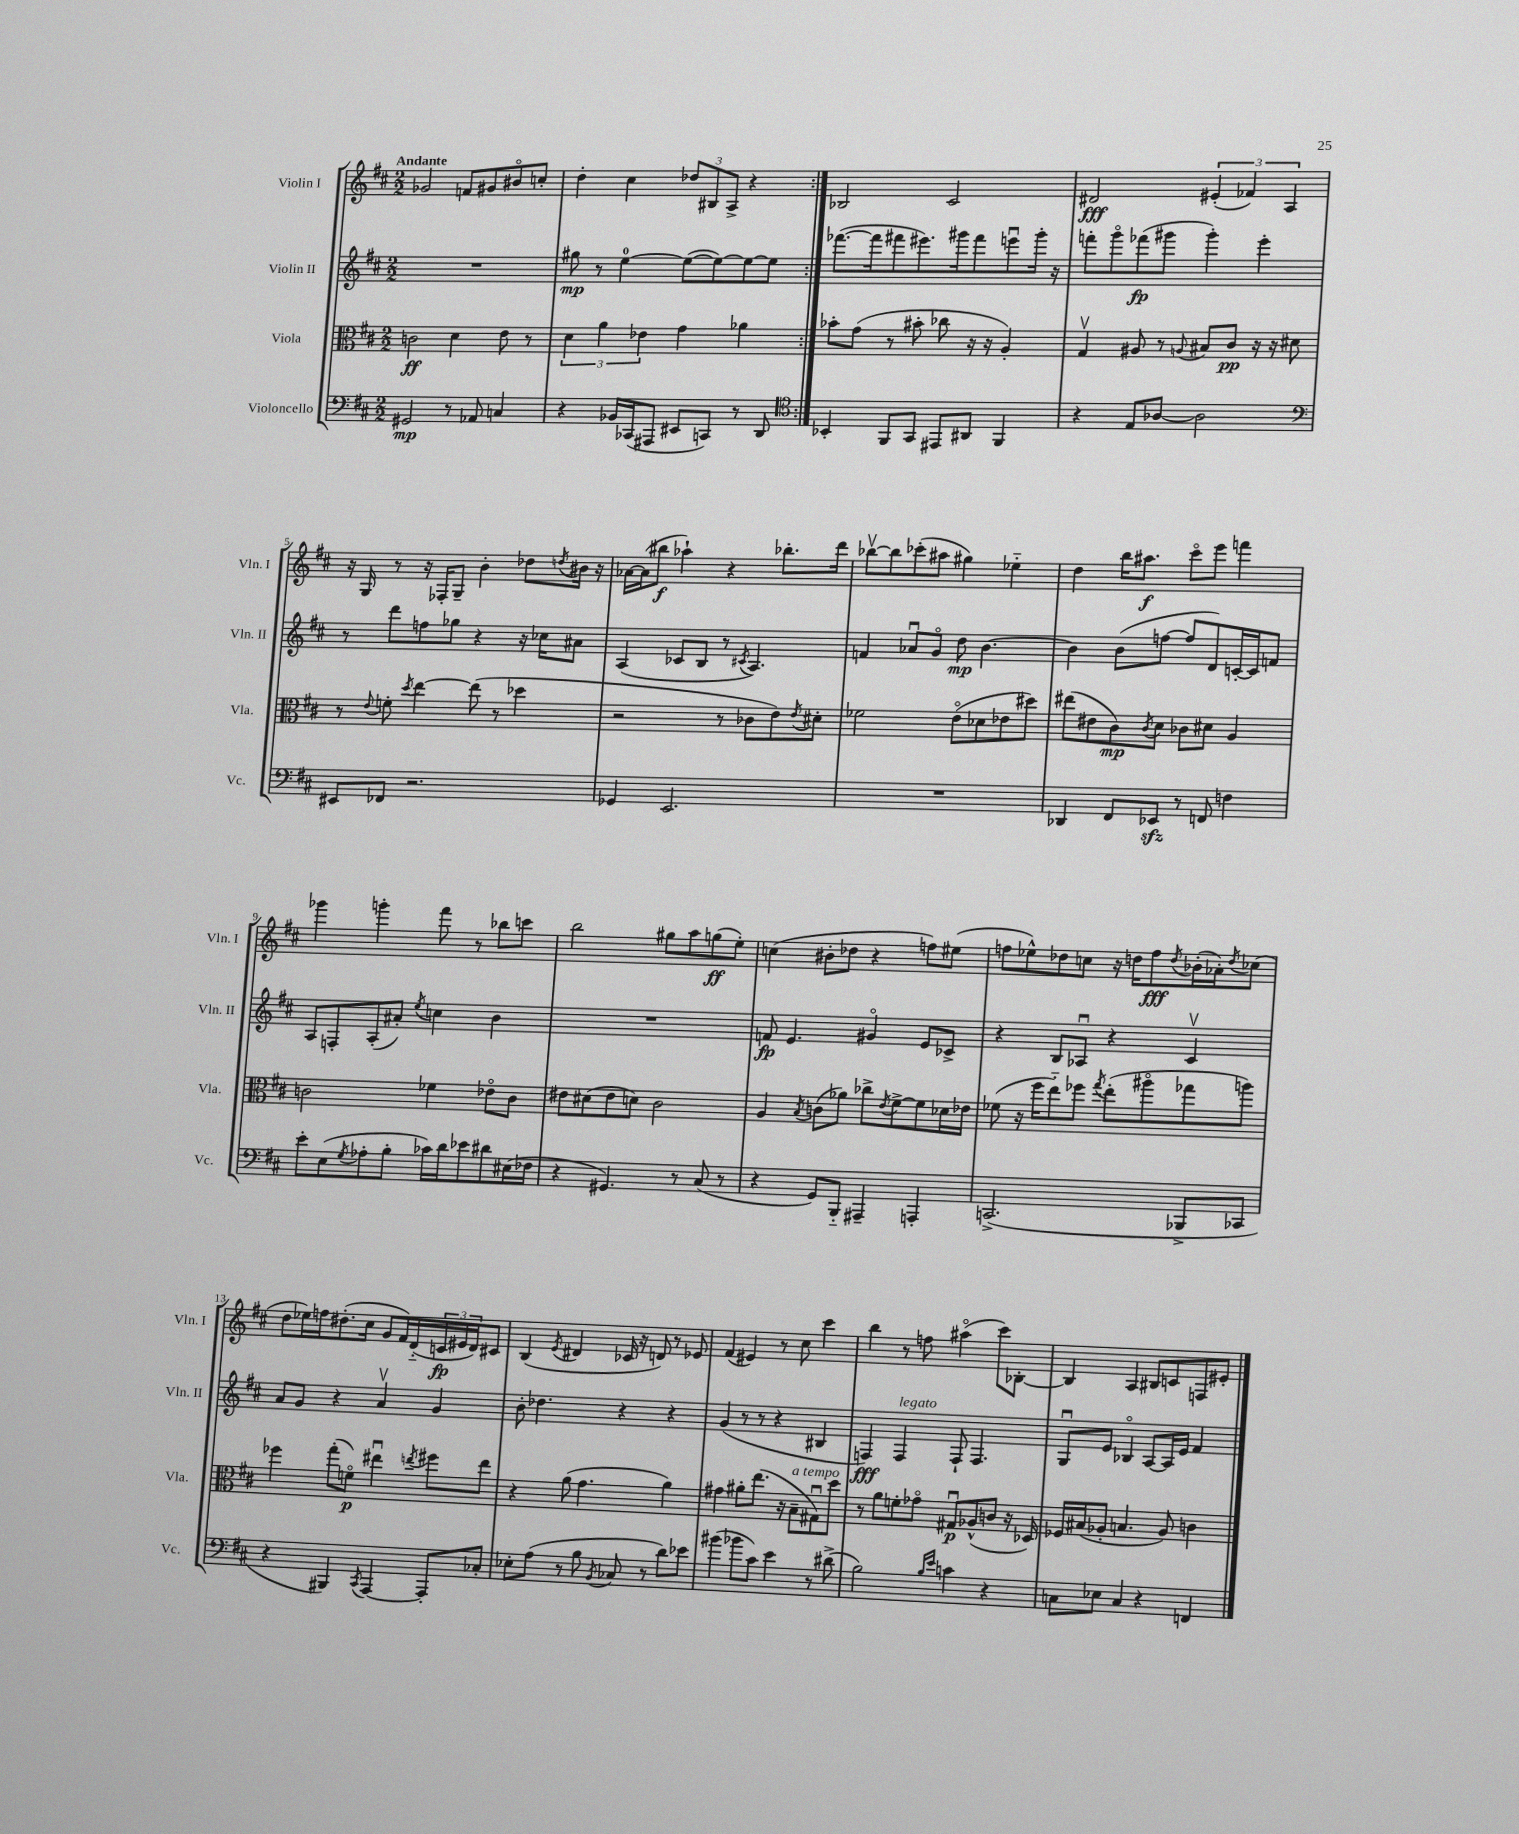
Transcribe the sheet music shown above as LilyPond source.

<<
\new StaffGroup <<
\new Staff = "s0" \with { instrumentName = "Violin I" shortInstrumentName = "Vln. I" } {
    \clef treble \key d \major \numericTimeSignature \time 2/2 \tempo "Andante"
    \repeat volta 2 { ges'2 f'8 gis'8 bis'8\flageolet c''8-. |
    d''4-. cis''4 \tuplet 3/2 { des''8 bis8 a8-> } r4 | }
    bes2 cis'2 |
    dis'2\fff \tuplet 3/2 { eis'4-.( fes'4) a4 } |
    r16 g16 r8 r16 fes16-. g8-- b'4-. des''8 \acciaccatura { d''8 } bis'16 r16 |
    aes'16~ aes'16( bis''8\f aes''4-!) r4 bes''8.-. d'''16 |
    bes''8~\upbow bes''8 ces'''8-.( ais''8 gis''4) ees''4-_ |
    d''4 b''16 ais''8.\f cis'''8\flageolet e'''8 f'''4 |
    ges'''4 g'''4-. fis'''8 r8 bes''8 c'''8 |
    b''2 gis''8 a''8 g''8\ff( e''8-.) |
    c''4( bis'8-. des''8 r4 f''8) eis''8( |
    f''8 ees''8-^) des''8 c''8 r16 d''16 f''8\fff \acciaccatura { d''8 } bes'16-.( aes'16-.) \acciaccatura { d''8 } ces''8( |
    d''8 ees''16) f''16 dis''8.-.( cis''16 g'8 fis'16) d'16-_( \tuplet 3/2 { c'16\fp eis'16 d'16) } cis'8 |
    b4( \acciaccatura { e'8 } dis'4 ces'16 r16 d'8) r8 ees'8 |
    fis'4( eis'4) r8 cis''8 cis'''4 |
    b''4 r8 f''8 ais''4\flageolet( cis'''8) bes8~-. |
    bes4 a4 bis8 c'8 f8 eis'8-. \bar "|." |
}
\new Staff = "s1" \with { instrumentName = "Violin II" shortInstrumentName = "Vln. II" } {
    \clef treble \key d \major \numericTimeSignature \time 2/2
    \repeat volta 2 { R1 |
    gis''8\mp r8 e''4-0~ e''8~( e''8~) e''8~ e''8 | }
    fes'''8.~( fes'''16 fis'''8 eis'''8.) gis'''16 fis'''8 e'''8\downbow gis'''16-. r16 |
    f'''8-. g'''8\flageolet fes'''8\fp( gis'''8 gis'''4-.) e'''4-. |
    r8 d'''8 f''8 ges''8 r4 r16 ces''16 ais'8 |
    a4( ces'8 b8 r8 \acciaccatura { cis'8 } a4.) |
    f'4 aes'8\downbow g'8\flageolet d''8\mp b'4.~ |
    b'4 b'8( f''8~ f''8 d'8) c'16~-. c'16 f'8 |
    a8 f8-. a8-.( ais'8-.) \acciaccatura { e''8 } c''4 b'4 |
    R1 |
    f'8\fp e'4. gis'4\flageolet e'8 ces'8-> |
    r4 b8 aes8\downbow r4 cis'4\upbow |
    a'8 g'8 r4 a'4\upbow g'4 |
    b'8-. des''4. r4 r4 |
    g'4( r8 r8 r4 bis4 |
    f4\fff) f4^\markup { \italic "legato" } f8-! f4. |
    g8\downbow e'8 bes4\flageolet a8~ a16 e'16 fis'4 \bar "|." |
}
\new Staff = "s2" \with { instrumentName = "Viola" shortInstrumentName = "Vla." } {
    \clef alto \key d \major \numericTimeSignature \time 2/2
    \repeat volta 2 { c'2\ff d'4 e'8 r8 |
    \tuplet 3/2 { d'4 a'4 ees'4 } g'4 aes'4 | }
    bes'8-. g'8( r8 bis'8-. ces''8 r16 r16 a4-.) |
    g4\upbow ais8 r8 \appoggiatura { a8 } bis8 cis'8\pp r16 r16 dis'8 |
    r8 \appoggiatura { e'8 } f'8-. \acciaccatura { d''8 } e''4~ e''8( r8 des''4 |
    r2 r8 ces'8 e'8) \acciaccatura { e'8 } dis'8-. |
    fes'2 e'8\flageolet( des'8 ees'8 dis''8) |
    eis''8( eis'8 cis'8\mp) \acciaccatura { cis'8 } d'8 ces'8 dis'8 a4 |
    c'2 fes'4 ees'8\flageolet c'8 |
    eis'8 dis'8( eis'8 d'8) cis'2 |
    a4 \acciaccatura { b8 } c'8( aes'8) ces''8-> \acciaccatura { e'8 } fis'8~-> fis'8 des'16 ees'16 |
    fes'8( r16 fis''16 e''8-_) fes''8 \acciaccatura { g''8 } e''8-.( ais''8\flageolet ges''8 a''8) |
    fes''4 g''8-.( f'8\flageolet\p) eis''4\downbow \acciaccatura { e''8 } fis''8 e''8 |
    r4 a'8( g'4. a'4) |
    gis'4 ais'8-. e''8.( r16 b8--^\markup { \italic "a tempo" } gis8\downbow) d''8 |
    r8 a'8 f'8-. ges'8\flageolet gis8\downbow\p aes8-^( c'8 r16 des16) |
    fes16 bis16( aes8-. b4. aes8) c'4 \bar "|." |
}
\new Staff = "s3" \with { instrumentName = "Violoncello" shortInstrumentName = "Vc." } {
    \clef bass \key d \major \numericTimeSignature \time 2/2
    \repeat volta 2 { gis,2\mp r8 aes,8 c4 |
    r4 bes,16 ces,16( ais,,8 eis,8 c,8) r8 d,8 | }
    \clef tenor bes,4-. fis,8 g,8 eis,8 ais,8 fis,4 |
    r4 e8 aes8~ aes2 |
    \clef bass eis,8 fes,8 r2. |
    ges,4 e,2. |
    R1 |
    des,4 fis,8 ees,8\sfz r8 f,8 f4 |
    e'8-. e8( \acciaccatura { g8 } aes8-. b8-. ces'16) d'16 ees'8 dis'8 eis16( fes16 |
    r4 gis,4.) r8 cis8( r8 |
    r4 g,8) b,,8-_ ais,,4-- a,,4-. |
    c,2.->( bes,,8-> ces,8 |
    r4 bis,,4) \acciaccatura { cis,8 } a,,4~ a,,8-. ces8-. |
    ees8-. a8( r8 b8 \acciaccatura { b,8 } ces8 r8 d'8) ees'8 |
    bis'4( bes'8 cis'8) e'4 r8 dis'8->( |
    b2) \grace { b16 e'16 } c'4 r4 |
    c8 ees8 c4 r4 f,4 \bar "|." |
}
>>
>>
